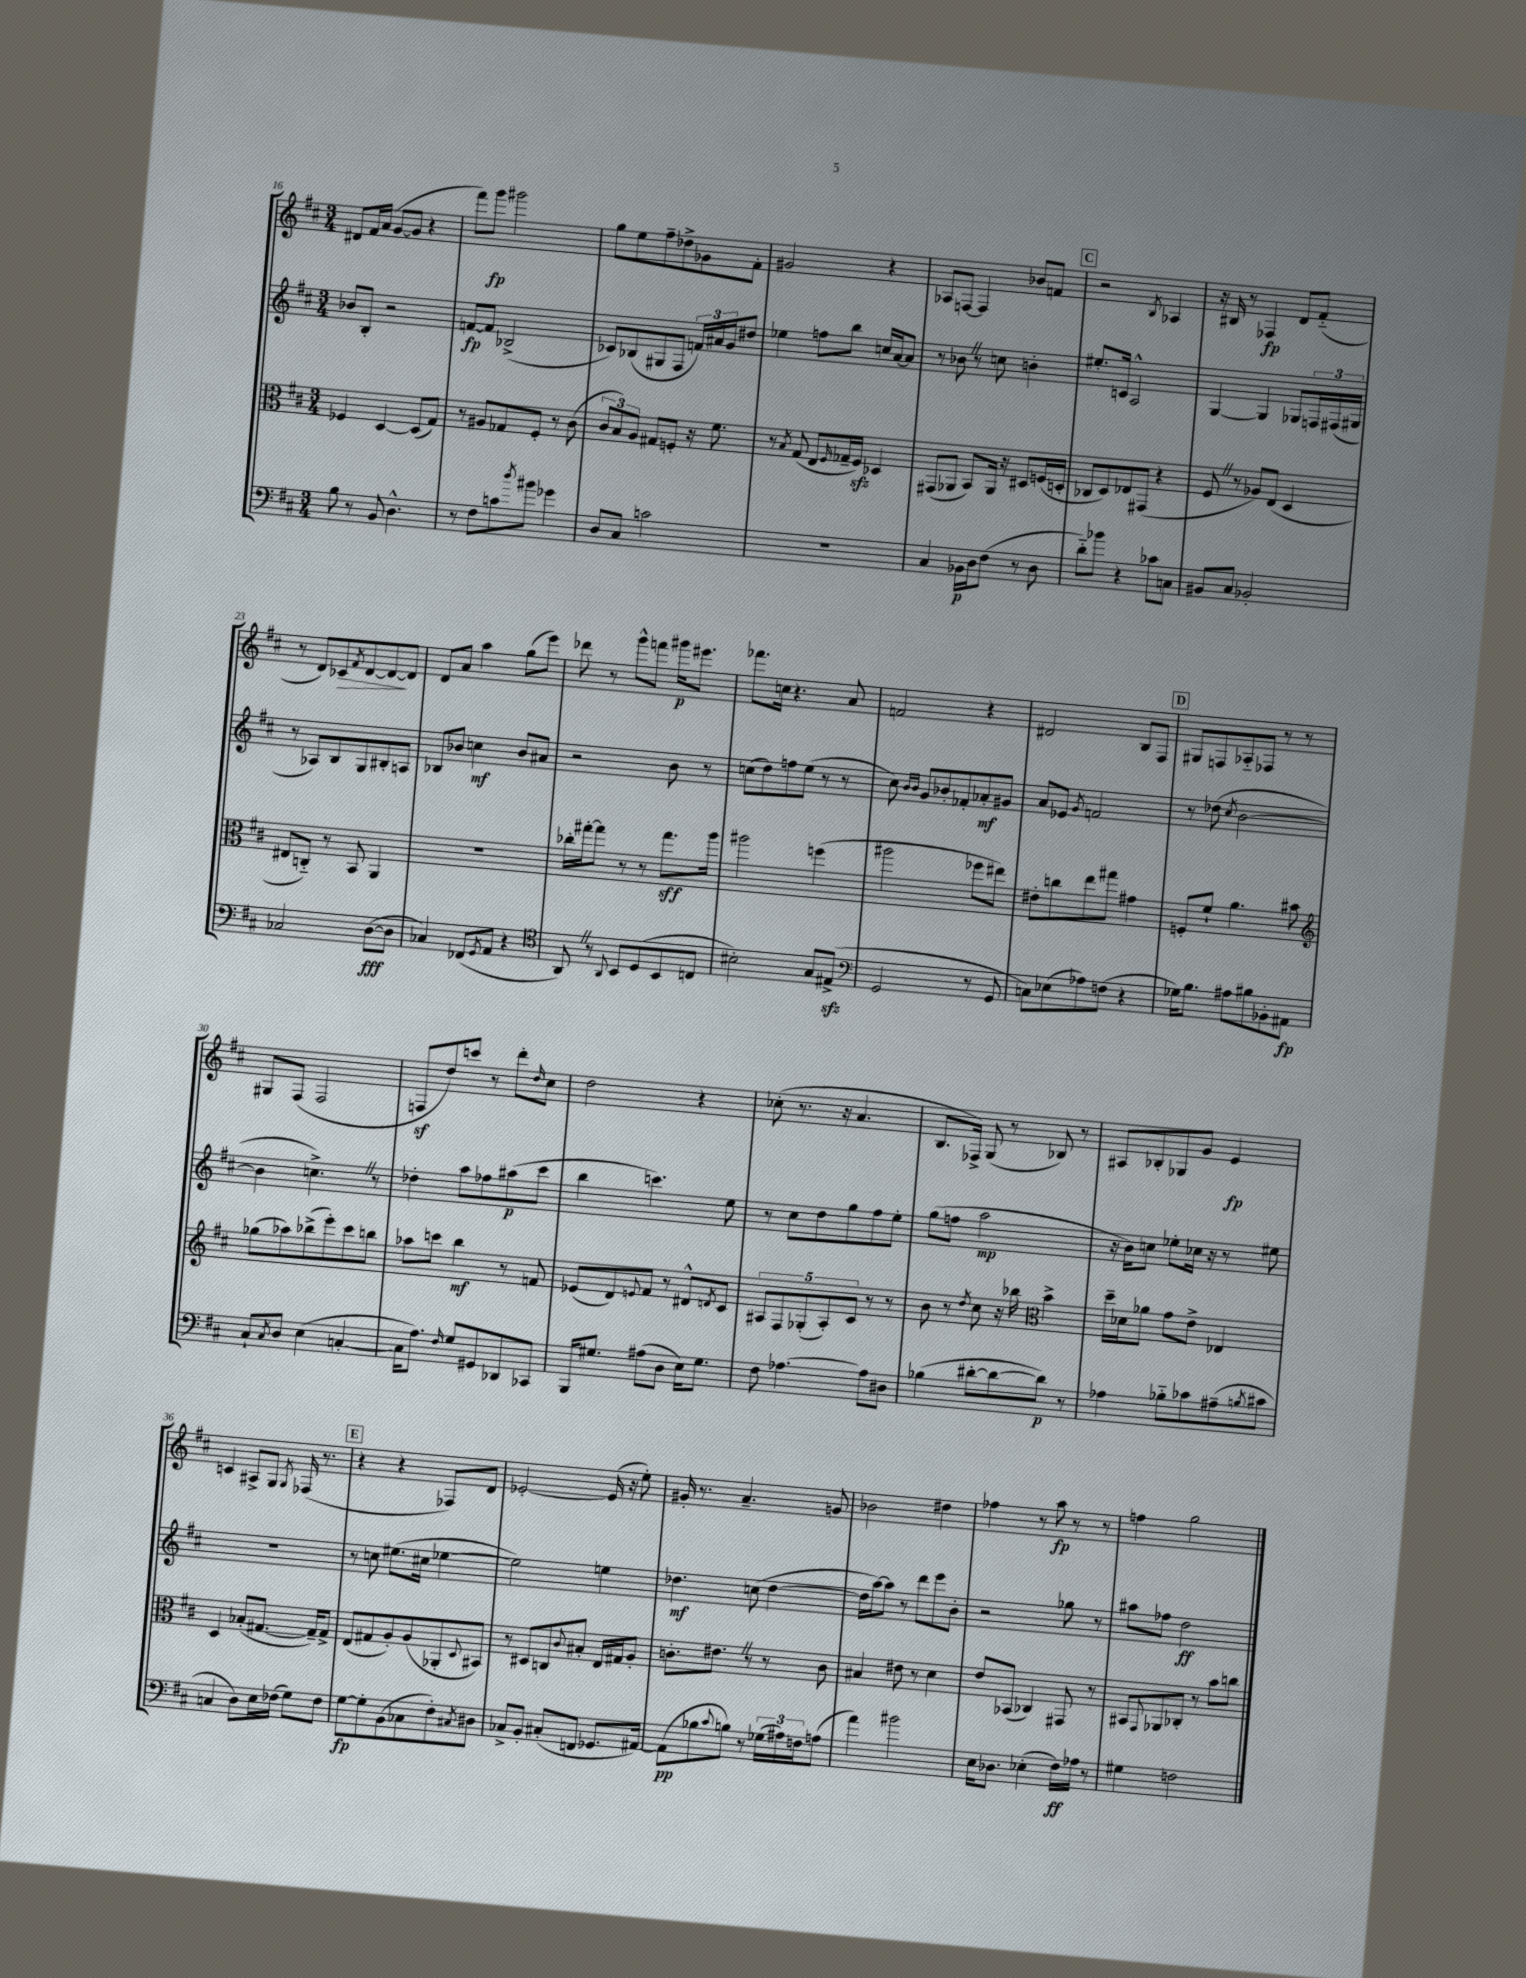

**kern	**dynam	**kern	**dynam	**kern	**dynam	**kern	**dynam
*part4	*part4	*part3	*part3	*part2	*part2	*part1	*part1
*staff4	*staff4	*staff3	*staff3	*staff2	*staff2	*staff1	*staff1
*clefF4	*	*clefC3	*	*clefG2	*	*clefG2	*
*k[f#c#]	*	*k[f#c#]	*	*k[f#c#]	*	*k[f#c#]	*
*M3/4	*	*M3/4	*	*M3/4	*	*M3/4	*
=16	=16	=16	=16	=16	=16	=16	=16
8B\	.	4F-X/	.	8b-X/L	.	8d#X/L	.
8r	.	.	.	8B'/J	.	16f#/L	.
.	.	.	.	.	.	(16a/JJ	.
8BB/	.	[4D/	.	2r	.	[8g/L	.
4.D^^\	.	.	.	.	.	8g/J]	.
.	.	(8D/L]	.	.	.	4r	.
.	.	8G/J)	.	.	.	.	.
=17	=17	=17	=17	=17	=17	=17	=17
8r	.	8r	.	[8fn/L	fp	8fff#\L)	.
8F#\L	.	8A#X/L	.	8f/J]	.	8ggg\J	fp
8cn\	.	8G-X/	.	(2B-X^/	.	2ggg#X\	.
8qdd/	.	.	.	.	.	.	.
8b#X\J	.	8F#'/J	.	.	.	.	.
4g-X\	.	8r	.	.	.	.	.
.	.	(8c#\	.	.	.	.	.
=18	=18	=18	=18	=18	=18	=18	=18
8D/L	.	12c#/L	.	8c-X/L)	.	8gg\L	.
.	.	12B/)	.	.	.	.	.
8C#/J	.	.	.	(8B-X/	.	8ee\	.
.	.	12A/J	.	.	.	.	.
2cn\	.	8G#X/L	.	8G#X/	.	8ff#~\	.
.	.	8Fn'/J	.	8F#/J	.	8dd-X^\	.
.	.	16r	.	24fn/LL)	.	8g-X\	.
.	.	.	.	24a#X/	.	.	.
.	.	8.f#\	.	.	.	.	.
.	.	.	.	24g/J	.	.	.
.	.	.	.	8dd#X/J	.	8f#'\J	.
=19	=19	=19	=19	=19	=19	=19	=19
2.r	.	8r	.	4ee-X\	.	2g#X/	.
.	.	8qB/	.	.	.	.	.
.	.	(8G/	.	.	.	.	.
.	.	8E/L	.	8ffn\L	.	.	.
.	.	16qqF#/	.	.	.	.	.
.	.	16G-X~/L	.	8bb\J	.	.	.
.	.	16F#zz/JJ)	.	.	.	.	.
.	.	4D-X/	.	16ccn/LL	.	4r	.
.	.	.	.	[16a/J	.	.	.
.	.	.	.	8a/J]	.	.	.
=20	=20	=20	=20	=20	=20	=20	=20
4C#/	.	(8GG#X/L	.	8r	.	8A-X/L	.
.	.	8AA-X/J	.	8b-XZ\	.	[8Fn/J	.
16BB-X\LL	p	8BB/L)	.	8r	.	4F/]	.
16D\J	.	.	.	.	.	.	.
(8F#\J	.	16AA-/Jk	.	8ccn\	.	.	.
.	.	16r	.	.	.	.	.
8r	.	8D#X/L	.	4bn'\	.	8b-X/L	.
8D\	.	(16Fn/L	.	.	.	8fn/J	.
.	.	16Dn'/JJ	.	.	.	.	.
!!LO:REH:place=s1:t=C
=21	=21	=21	=21	=21	=21	=21	=21
8d\L)	.	8C-X/L	.	8.ee#X'/L	.	2r	.
8b-X\J	.	8D/)	.	.	.	.	.
.	.	.	.	16cn/Jk	.	.	.
4r	.	8E-X/	.	2A^^/	.	.	.
.	.	(8GG#X/J	.	.	.	.	.
.	.	.	.	.	.	8qB/	.
8c-X\L	.	4r	.	.	.	4A-X/	.
8Cn\J	.	.	.	.	.	.	.
=22	=22	=22	=22	=22	=22	=22	=22
8BB#X/L	.	8F#Z/	.	[4G/	.	16r	.
.	.	.	.	.	.	16B#X/	.
8C#/J	.	8r	.	.	.	8r	.
2BB-X'/	.	8A-X/L)	.	4G/]	.	4F-X/	fp
.	.	(8E/J	.	.	.	.	.
.	.	4D/	.	8G-X/L	.	8d/L	.
.	.	.	.	24Fn/L	.	(8f#/J	.
.	.	.	.	(24F#X/	.	.	.
.	.	.	.	24G#X/JJ	.	.	.
!!LO:LB:g=z
=23	=23	=23	=23	=23	=23	=23	=23
2C-X/	.	8E#X/L	.	8r	.	8r	.
.	.	8Cn/J)	.	8A-X/L)	.	8d/L)	.
!	!	!	!	!	!	!	!LO:HP:b
.	.	8r	.	8B/	.	8c-X/	>
.	.	.	.	.	.	8qf#/	.
.	.	8BB/	.	8G/	.	[8d/	.
([8D\L	fff	4AA/	.	8B#X'/	.	8d/_	.
8D\J]	.	.	.	8An/J	.	8d/J]	]
=24	=24	=24	=24	=24	=24	=24	=24
4C-X/)	.	2.r	.	8B-X/L	.	8d/L	.
.	.	.	.	8b-X/J	.	8a/J	.
(8FF-X/L	.	.	.	4ccn\	mf	4aa\	.
8qGG/	.	.	.	.	.	.	.
8AA/J	.	.	.	.	.	.	.
4r	.	.	.	8b-/L	.	(8gg\L	.
.	.	.	.	8a#X/J	.	8eee\J)	.
=25	=25	=25	=25	=25	=25	=25	=25
*clefC4	*	*	*	*	*	*	*
8AAZ/)	.	16cc-X'\LL	.	2r	.	8ddd-X\	.
.	.	[16gg#X'\J	.	.	.	.	.
8r	.	8gg#\J]	.	.	.	8r	.
8qqAA/	.	.	.	.	.	.	.
8BB/L	.	8r	.	.	.	8ggg^^\L	.
(8D/	.	8r	.	.	.	8fffn\J	.
8BB/	.	8.gg#\L	sff	8b\	.	16ggg#X\KL	p
.	.	.	.	.	.	8.eee#X\J	.
8Cn/J	.	.	.	8r	.	.	.
.	.	16aa\Jk	.	.	.	.	.
=26	=26	=26	=26	=26	=26	=26	=26
2B#X'\)	.	2aa#X\	.	(8ccn\L	.	8.fff-X\L	.
.	.	.	.	8dd\)	.	.	.
.	.	.	.	.	.	16ccn\Jk	.
.	.	.	.	8ffn\	.	4.r	.
.	.	.	.	(8ee\J	.	.	.
8G/L	.	(4ffn\	.	8r	.	.	.
(8E#Xzz^/J	.	.	.	8r	.	8a/	.
=27	=27	=27	=27	=27	=27	=27	=27
*clefF4	*	*	*	*	*	*	*
2GG/	.	2aa#X\	.	8cc#\)	.	2fn/	.
.	.	.	.	16qqb/LL	.	.	.
.	.	.	.	16qqb/JJ	.	.	.
.	.	.	.	8g/L	.	.	.
.	.	.	.	8b-X'/	.	.	.
.	.	.	.	8f-X'/	.	.	.
8r	.	8ff-X\L	.	8a-X'/	mf	4r	.
8GG/	.	8ee#X\J)	.	8g#X/J	.	.	.
=28	=28	=28	=28	=28	=28	=28	=28
8Cn\L)	.	8e#X'\L	.	8a/L	.	2d#X/	.
(8E-X\	.	8ccn\	.	8e-X/J	.	.	.
.	.	.	.	8qg/	.	.	.
8A-X\)	.	8ee\	.	2fn/	.	.	.
(8Fn\J	.	8gg#X\J	.	.	.	.	.
4r	.	4g#X\	.	.	.	8B/L	.
.	.	.	.	.	.	8F#/J	.
!!LO:REH:place=s1:t=D
=29	=29	=29	=29	=29	=29	=29	=29
16G-X\KL)	.	8Fn'/L	.	8r	.	8G#X/L	.
8.B\J	.	.	.	.	.	.	.
.	.	8f#`/J	.	(8dd-X\	.	8Fn/	.
.	.	.	.	8qcc#/	.	.	.
8A#X\L	.	4.a\	.	[2b\	.	8A-X/	.
8B#X\	.	.	.	.	.	8F-X/J	.
8BB-X'\	.	.	.	.	.	8r	.
8AA#X\J	fp	8b#X\	.	.	.	8r	.
!!LO:LB:g=z
=30	=30	=30	=30	=30	=30	=30	=30
*	*	*clefG2	*	*	*	*	*
8C#`/L	.	(8gg-X\L	.	4b\]	.	8G#X/L	.
8qC#/	.	.	.	.	.	.	.
8D/J	.	8aa-X\)	.	.	.	(8F#/J	.
(4E\	.	(8bb-X^\	.	4.ccn^Z\)	.	2F#/	.
.	.	8eee'\)	.	.	.	.	.
[4Cn'/	.	8ccc#\	.	.	.	.	.
.	.	8bbn\J	.	8r	.	.	.
=31	=31	=31	=31	=31	=31	=31	=31
16C\KL]	.	8aa-X\L	.	4dd-X'\	.	8Fnz/L	.
8.A\J)	.	.	.	.	.	.	.
.	.	8cccn\J	.	.	.	8dd/)	.
16qqF#/	.	.	.	.	.	.	.
8G/L	.	4bb\	mf	8aa\L	.	8cccn/J	.
8GG#X/	.	.	.	8ff-X\	.	8r	.
8DD-X/	.	8r	.	(8aa#X\	p	8ddd'\L	.
.	.	.	.	.	.	16qqdd/	.
8CC-X/J	.	8fn/	.	8ccc#\J	.	8cc#\J	.
=32	=32	=32	=32	=32	=32	=32	=32
16BBB/KL	.	(8e-X/L	.	4bb\	.	2dd\	.
8.G#X/J	.	.	.	.	.	.	.
.	.	8d/)	.	.	.	.	.
.	.	8qqen/	.	.	.	.	.
(8A#X\L	.	8f#/J	.	4.cccn\)	.	.	.
8D\J	.	8r	.	.	.	.	.
16E\KL)	.	8d#X^^/L	.	.	.	4r	.
8.G#\J	.	.	.	.	.	.	.
.	.	8qdn/	.	.	.	.	.
.	.	8c#/J	.	8ee\	.	.	.
=33	=33	=33	=33	=33	=33	=33	=33
8F#\	.	10A#X/L	.	8r	.	(8cc-X'\	.
.	.	10F#/	.	.	.	.	.
[4.A-X\	.	.	.	8cc#\L	.	8.r	.
.	.	(10G-X'/	.	.	.	.	.
.	.	.	.	8dd\	.	.	.
.	.	10A#'/)	.	.	.	.	.
.	.	.	.	.	.	16r	.
.	.	.	.	8gg\	.	4.a/	.
.	.	10c#/J	.	.	.	.	.
8A-\L]	.	8r	.	8ff#\	.	.	.
8D#X\J	.	8r	.	8ee'\J	.	.	.
=34	=34	=34	=34	=34	=34	=34	=34
(4B-X\	.	8b\	.	(8gg\L	.	8.B/L	.
.	.	8r	.	8ffn\J	.	.	.
.	.	.	.	.	.	16F-X^/Jk)	.
.	.	8qdd/	.	.	.	.	.
[8d#X'\L	.	8cc#\	.	2aa\	mp	(8G/	.
8d#\_	.	16r	.	.	.	8r	.
.	.	16bb-X\	.	.	.	.	.
*	*	*clefC3	*	*	*	*	*
8d#\J])	p	4b^\	.	.	.	8B-X/)	.
8r	.	.	.	.	.	8r	.
=35	=35	=35	=35	=35	=35	=35	=35
4A-X\	.	16dd~\LL	.	16r	.	8A#X/L	.
.	.	16d-X\J	.	16b\KL)	.	.	.
.	.	8a-X\J	.	8ccn\J	.	8B-X'/	.
8B-X\L	.	8g\L	.	8ee-X'\L	.	8G-X/	.
8c-X\	.	8e^\J	.	16cc-X\Jk	.	8g/J	.
.	.	.	.	16r	.	.	.
(8A#X~\	.	4E-X/	.	8r	.	4e/	fp
8qBn/	.	.	.	.	.	.	.
8c#X\J	.	.	.	8ee#X\	.	.	.
!!LO:LB:g=z
=36	=36	=36	=36	=36	=36	=36	=36
4Cn/	.	4D/	.	2.r	.	4cn/	.
8D\L)	.	(8B-X'/L	.	.	.	8A#X^/L	.
16E\L	.	[8.G#X/J	.	.	.	8G/J	.
(16F-X\JJ	.	.	.	.	.	.	.
.	.	.	.	.	.	8qG/	.
8G\L)	.	.	.	.	.	(16F-X/	.
.	.	16G#~/KL])	.	.	.	8.r	.
8F-\J	.	8G#^/J	.	.	.	.	.
!!LO:REH:place=s1:t=E
=37	=37	=37	=37	=37	=37	=37	=37
[8G\L	fp	(8E/L	.	8r	.	4r	.
8G'\]	.	8G#X/	.	8ccn\	.	.	.
(8BB\	.	8A'/)	.	(8.ee#X\L	.	4r	.
8C-X\	.	(8A/	.	.	.	.	.
.	.	.	.	16cc#X\Jk	.	.	.
8F#'\)	.	8AA-X'/	.	[4ee-X\	.	8F-X/L)	.
8qC#X/	.	8qqD/	.	.	.	.	.
8D#X\J	.	8BB#X/J)	.	.	.	8d/J	.
=38	=38	=38	=38	=38	=38	=38	=38
8C-X^/L	.	8r	.	2ee-\])	.	[2e-X'/	.
8BB'/J	.	8D#X/L	.	.	.	.	.
(8C#X'/L	.	8Cn/	.	.	.	.	.
.	.	8qqc#/	.	.	.	.	.
8FFn/J	.	8B#X'/J	.	.	.	.	.
8.GG-X/L	.	16E/LL	.	4een\	.	(16e-/]	.
.	.	16G#X/J	.	.	.	16r	.
.	.	8A'/J	.	.	.	8ee'\)	.
[16AA#X/Jk)	.	.	.	.	.	.	.
=39	=39	=39	=39	=39	=39	=39	=39
(8AA#\L]	pp	8.cn'\L	.	4.dd-X\	mf	16g#X'/	.
.	.	.	.	.	.	8.r	.
8B-X\	.	.	.	.	.	.	.
.	.	8.e#XZ\J	.	.	.	.	.
8qqc#/	.	.	.	.	.	.	.
8Bn\J)	.	.	.	.	.	4.a~/	.
8r	.	8r	.	(8ccn\	.	.	.
(24G-X\LL	.	8r	.	[4dd-\	.	.	.
24A#X\)	.	.	.	.	.	.	.
24Fn\J	.	.	.	.	.	.	.
(8An\J	.	8c\	.	.	.	8gn/	.
=40	=40	=40	=40	=40	=40	=40	=40
4a\)	.	4B#X/	.	16dd-\LL]	.	2b-X\	.
.	.	.	.	[16aa\J)	.	.	.
.	.	.	.	8aa\J]	.	.	.
2b#X\	.	8e#X\	.	8r	.	.	.
.	.	8r	.	8ddd\L	.	.	.
.	.	4d\	.	8eee\	.	4dd#X\	.
.	.	.	.	8b'\J	.	.	.
=41	=41	=41	=41	=41	=41	=41	=41
16E\KL	.	8e/L	.	2r	.	4ff-X\	.
8.D-X\J	.	.	.	.	.	.	.
.	.	(8BB-X/J	.	.	.	.	.
(4E-X'\	.	4C-X/)	.	.	.	8r	.
.	.	.	.	.	.	8aa\	fp
16F#\LL)	ff	8GG#X/	.	8gg-X\	.	8r	.
16A-X\JJ	.	.	.	.	.	.	.
8r	.	8r	.	8r	.	8r	.
=42	=42	=42	=42	=42	=42	=42	=42
4G#X\	.	8BB#X/L	.	8aa#X\L	.	4ffn\	.
.	.	8qqGG/	.	.	.	.	.
.	.	8AA-X/	.	8ff-X\J	.	.	.
2Fn\	.	8C-X'/J	.	2dd\	ff	2gg\	.
.	.	8r	.	.	.	.	.
.	.	8b\L	.	.	.	.	.
.	.	8ccn\J	.	.	.	.	.
==	==	==	==	==	==	==	==
*-	*-	*-	*-	*-	*-	*-	*-
